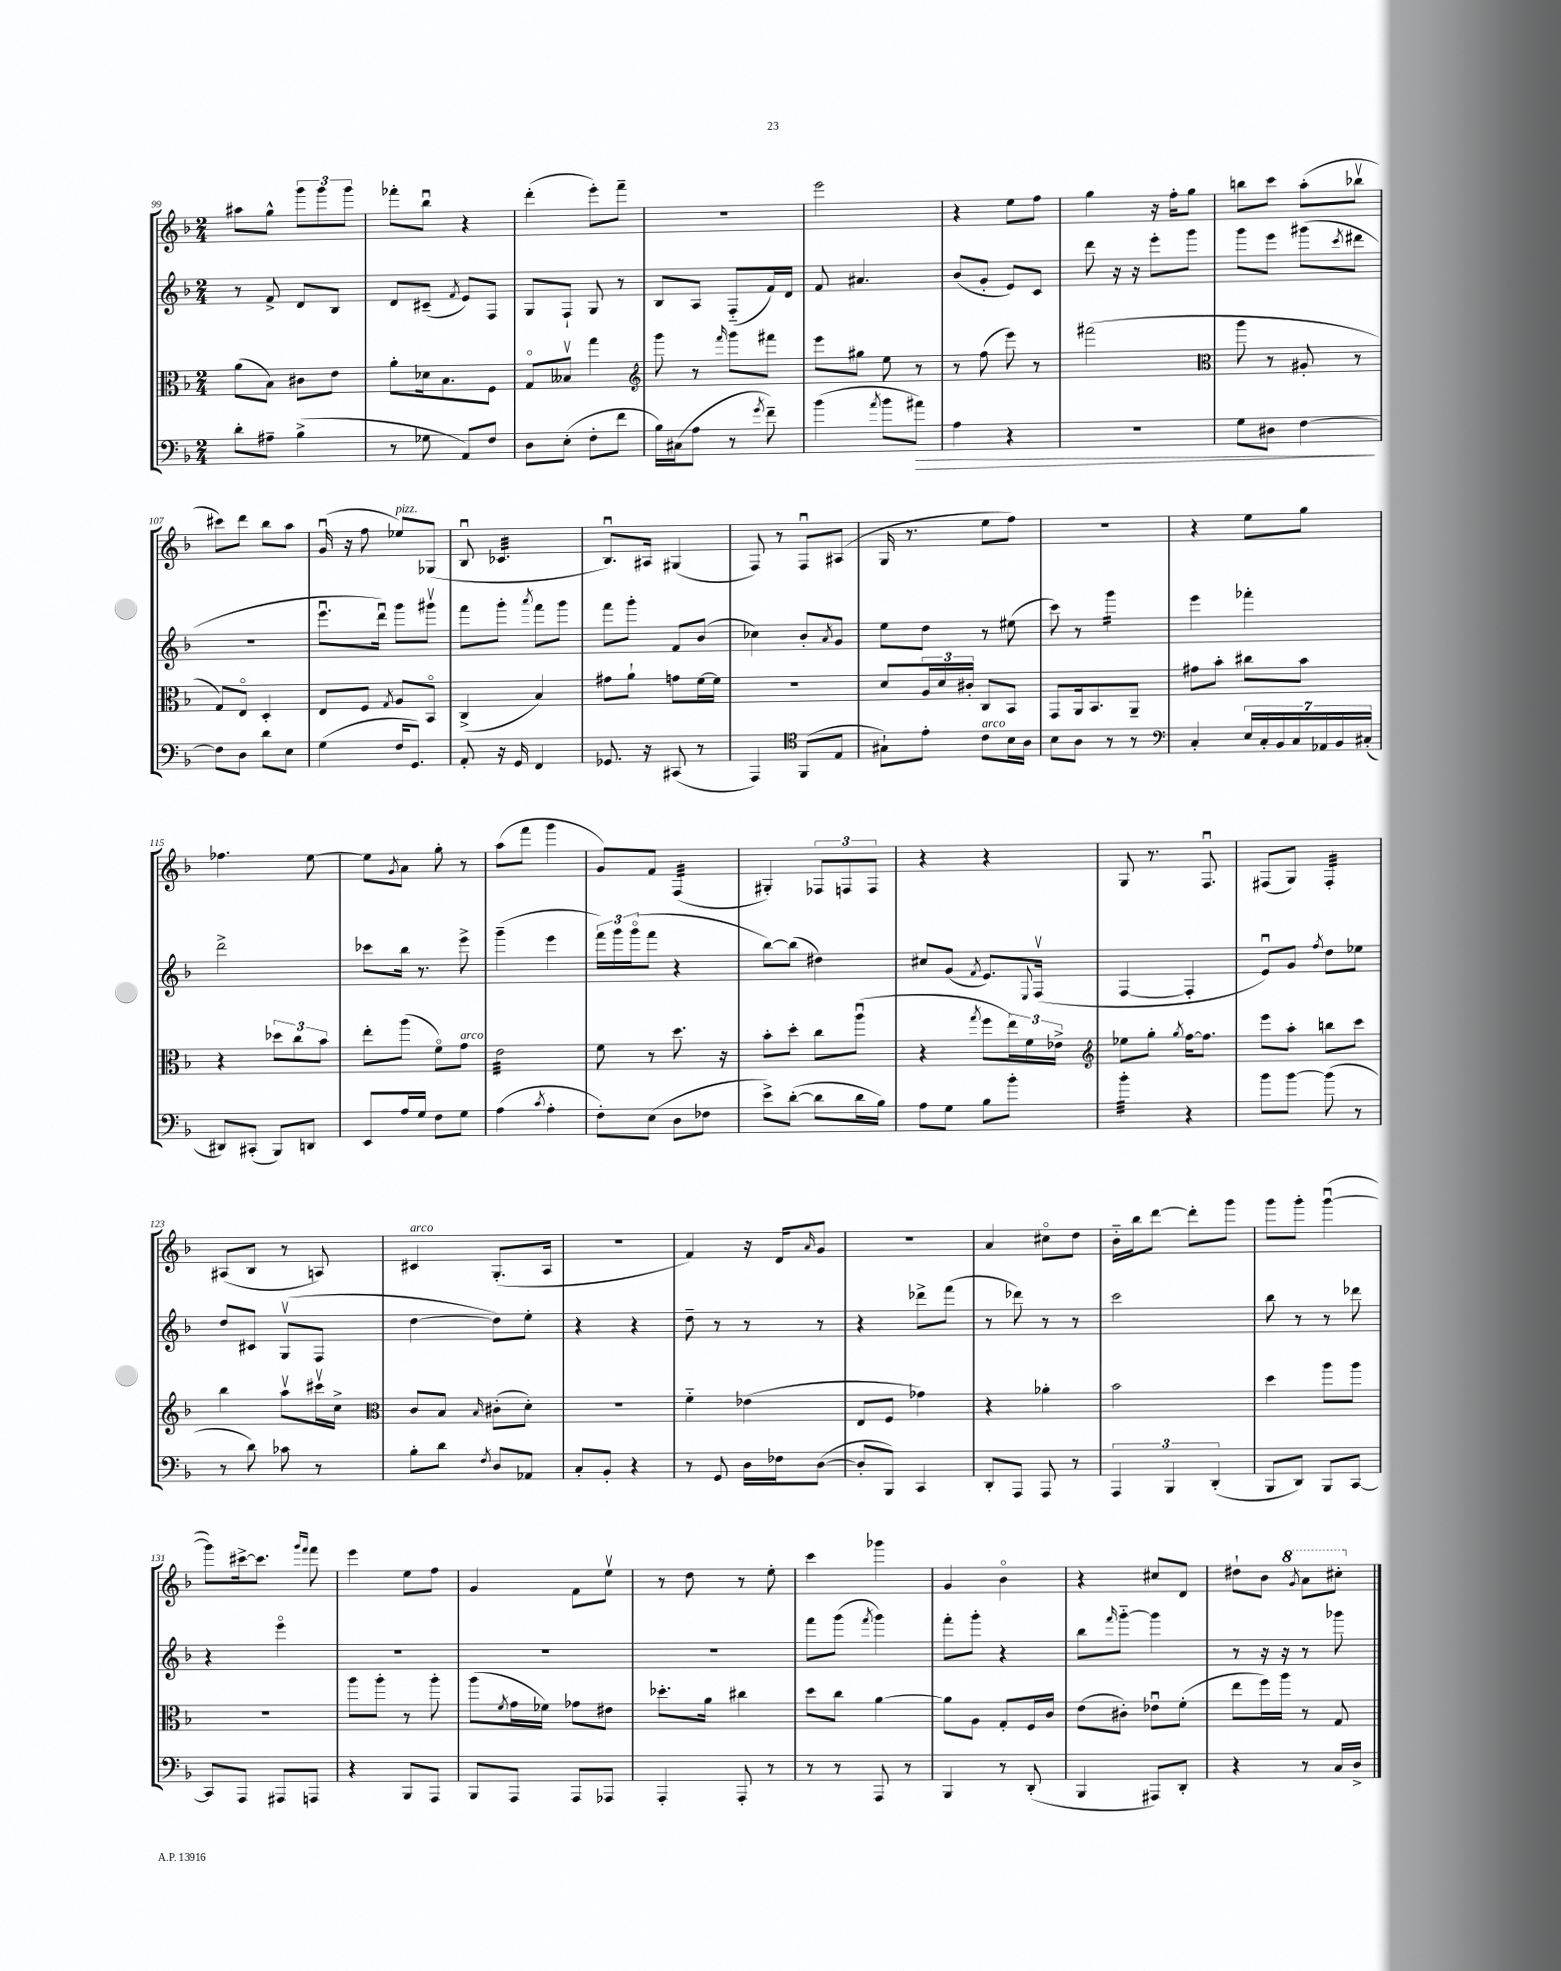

**kern	**kern	**kern	**kern
*staff4	*staff3	*staff2	*staff1
*clefF4	*clefC3	*clefG2	*clefG2
*k[b-]	*k[b-]	*k[b-]	*k[b-]
*M2/4	*M2/4	*M2/4	*M2/4
8d'	(8a	8r	8aa#
8A#~	8B-)	8f^	8gg^^
(4B-^	8c#	8d	12ggg
.	.	.	12ggg
.	8e	8B-	.
.	.	.	12ggg
=	=	=	=
8r	8a'	8d	8fff-'
8G-	16d-	(8c#~	8bb-u
.	8.B-	.	.
.	.	8qf	.
8AA)	.	8e)	4r
8F	8F	8F	.
=	=	=	=
8D	8Go	8G	(4ddd'
(8E'	8B--v	8F`	.
8F'	4gg	8G	8eee')
8f	.	8r	8fff~
=	=	=	=
*	*clefG2	*	*
16B-)	8ggg	8B-	2r
(16C#	.	.	.
8A	8r	8A	.
.	16qqfff	.	.
8r	8ggg	(8F'~	.
8qg	.	.	.
8f~)	8fff#	16f)	.
.	.	16d	.
=	=	=	=
(4b-	8eee	8f	2eee
.	8gg#	4.a#	.
8qa	.	.	.
8b-	8ee	.	.
8a#)	8r	.	.
=	=	=	=
4A	8r	(8b-	4r
.	(8ff	8g'	.
4r	8eee)	8e)	8ee
.	8r	8c	8ff
=	=	=	=
2r	(2fff#	8ddd	4gg
.	.	16r	.
.	.	16r	.
.	.	8eee'	16r
.	.	.	16ff'
.	.	8ggg	8gg
=	=	=	=
*	*clefC3	*	*
8G	8aa	8ggg	8bb
8D#	8r	8eee	8ccc
[4F	8A#'	(8ggg#	(8aa'
.	.	8qccc	.
.	8r	8ddd#	8bb-v
=	=	=	=
8F]	8G)	2r	8ccc#)
8D	8Eo	.	8ddd
8d	4D'	.	8bb-
8E	.	.	8aa
=	=	=	=
(4G	8E	8.eeeu	(16gu
.	.	.	16r
.	8F	.	8ff
.	.	16dddu)	.
.	8qG	.	.
16F	8A	8ggg	8ee-)
8.GG)	.	.	.
.	8BB-o	8ggg#v	(8G-
=	=	=	=
8AA'	(4C^	8fff	8B-u
16r	.	8ggg'	4.c-
16GG	.	.	.
.	.	8qaaa	.
4FF	4B-)	8fff	.
.	.	8ggg	.
=	=	=	=
8.GG-	8g#	8fff	8.B-u)
.	8a`	8ggg'	.
16r	.	.	16A#
(8CC#	8g	8f	(4G#
8r	[16f	(8b-	.
.	16f]	.	.
=	=	=	=
4AAA)	2r	4cc-)	8F)
.	.	.	8r
*clefC4	*	*	*
(8FF	.	8b-'	8Fu
.	.	8qa	.
8E	.	8g	(8A#
=	=	=	=
8G#`)	8d	8ee	16G
.	.	.	8.r
8e'	24A	8dd	.
.	24d	.	.
.	24c#'	.	.
8c	8C	8r	8ee
16B-	8BB-	(8ee#	8ff)
16A	.	.	.
=	=	=	=
8B-	8GG	8ccc)	2r
8A	16AA	8r	.
.	8.BB-	.	.
8r	.	4ggg	.
8r	8AA~	.	.
=	=	=	=
*clefF4	*	*	*
4C'	8g#	4eee	4r
.	8b-'	.	.
28E	8cc#	4fff-'	8ee
28C'	.	.	.
28BB-	.	.	.
28C	.	.	.
.	8b-	.	8gg
28AA-	.	.	.
28BB-	.	.	.
(28C#'	.	.	.
=	=	=	=
8DD#)	4r	2ddd^	4.ff-
(8CC#'	.	.	.
8BBB-)	12dd-	.	.
.	12cc	.	.
8DD	.	.	[8ee
.	12b-	.	.
=	=	=	=
8EE	8ee'	8ccc-	8ee]
.	.	.	8qg
16A	(8aa	16bb-	8a
16G	.	8.r	.
8F	8fo)	.	8gg'
8G	8g	8eee^	8r
=	=	=	=
(4A	2e	(4ggg~	(8aa
.	.	.	8fff
8qc	.	.	.
4A'	.	4eee	4ggg
=	=	=	=
8F')	8f	24fff)	8g)
.	.	24ggg	.
.	.	(24gggo	.
(8E	8r	8fff	8f
8D	8.dd	4r	(4F
8F-	.	.	.
.	16r	.	.
=	=	=	=
8e^)	8b-'	[8bb-)	4G#')
([8d'	8dd'	(8bb-]	.
8d]	8cc	4dd#)	12F-
.	.	.	12F
16d	(8aau	.	.
.	.	.	12F
16B-)	.	.	.
=	=	=	=
8A	4r	8cc#	4r
8G	.	(8g	.
.	8qgg	8qf	.
8B-	8ff	8.e)	4r
8b-'	24ee)	.	.
.	24f	.	.
.	.	8qqE	.
.	.	(16Fv	.
.	24e-^	.	.
=	=	=	=
*	*clefG2	*	*
4b-'	8ee-	[4F	8G
.	8gg'	.	8.r
.	8qgg	.	.
4r	[16ff	4F']	.
.	8.ff]	.	8.Fu
=	=	=	=
8b-	8eee	8eu)	(8F#
[8b-	8aa'	8g	8G)
.	.	8qff	.
(8b-]	8bb	8dd	4F#'
8r	8ccc	8ee-	.
=	=	=	=
8r	4bb-	8dd	(8A#
8d)	.	8c#	8B-
8c-	8aav	(8Gv	8r
8r	16ccc#v	8F	8A)
.	16cc^	.	.
=	=	=	=
*	*clefC3	*	*
8B-'	8c	[4dd	4c#
8d	8B-	.	.
8qF	16qqB-	.	.
8D	(8c#'	8dd])	(8.G'
8AA-	8d')	8ee'	.
.	.	.	16A
=	=	=	=
8C'	2r	4r	2r
8BB-'	.	.	.
4r	.	4r	.
=	=	=	=
8r	4f'~	8dd~	4f)
8GG	.	8r	.
16D	(4e-	8r	16r
16F-	.	.	16d
.	.	.	16qqa
([8D	.	8r	8g
=	=	=	=
8D']	8E	4r	2r
8BBB-)	8F	.	.
4CC	4g-)	8ddd-^	.
.	.	(8fff	.
=	=	=	=
8DD'	4r	8r	4a
8AAA	.	8ddd-)	.
8AAA	4a-'	8r	8cc#o
8r	.	8r	8dd
=	=	=	=
6AAA	2b-	2ccc	16b-'~
.	.	.	16bb-
.	.	.	[8ddd
6BBB-	.	.	.
.	.	.	8ddd']
(6DD'	.	.	.
.	.	.	8ggg
=	=	=	=
8BBB-	4dd	8bb-	8ggg
8DD)	.	8r	8ggg'
8BBB-	8aa	8r	([4gggu
[8CC	8aa	8ddd-	.
=	=	=	=
8CC]	2r	4r	8ggg])
8AAA	.	.	[16ccc#^
.	.	.	8.ccc#]
8AAA#	.	4eeeo	.
.	.	.	16qqggg
.	.	.	16qqfff
8AAA	.	.	8fff
=	=	=	=
4r	8aa	2r	4eee
.	8aa'	.	.
8BBB-	8r	.	8ee
8AAA	8aa'	.	8ff
=	=	=	=
8BBB-	(8aa	2r	4g
.	8qf	.	.
8AAA	16g	.	.
.	16f-)	.	.
8AAA	8g-	.	8f
8AAA-	8e#	.	8eev
=	=	=	=
4AAA'	8.dd-'	2r	8r
.	.	.	8dd
.	16a	.	.
8AAA'	4cc#	.	8r
8r	.	.	8ee'
=	=	=	=
8r	8dd	8fff	4ccc
8r	8cc	(8ggg	.
.	.	8qfff	.
8AAA	[4a	4ggg)	4ggg-
8r	.	.	.
=	=	=	=
4BBB-	8a]	8fff'	4g
.	8A	8ggg'	.
8r	8G'	4r	4b-o
(8DD'	16F	.	.
.	16c	.	.
=	=	=	=
4BBB-	(8e	8bb-	4r
.	.	16qqfff	.
.	8c#')	[8ggg'~	.
8AAA#)	8e-u	4ggg]	8cc#
8DD'	(8f'	.	8d
=	=	=	=
4r	8ee	8r	8dd#`
.	16ff)	16r	8b-
.	16aa	16r	.
.	.	.	8qgg
8r	8r	8r	8aa
16C	8G	8ggg-	8ccc#'
16D^	.	.	.
==	==	==	==
*-	*-	*-	*-
